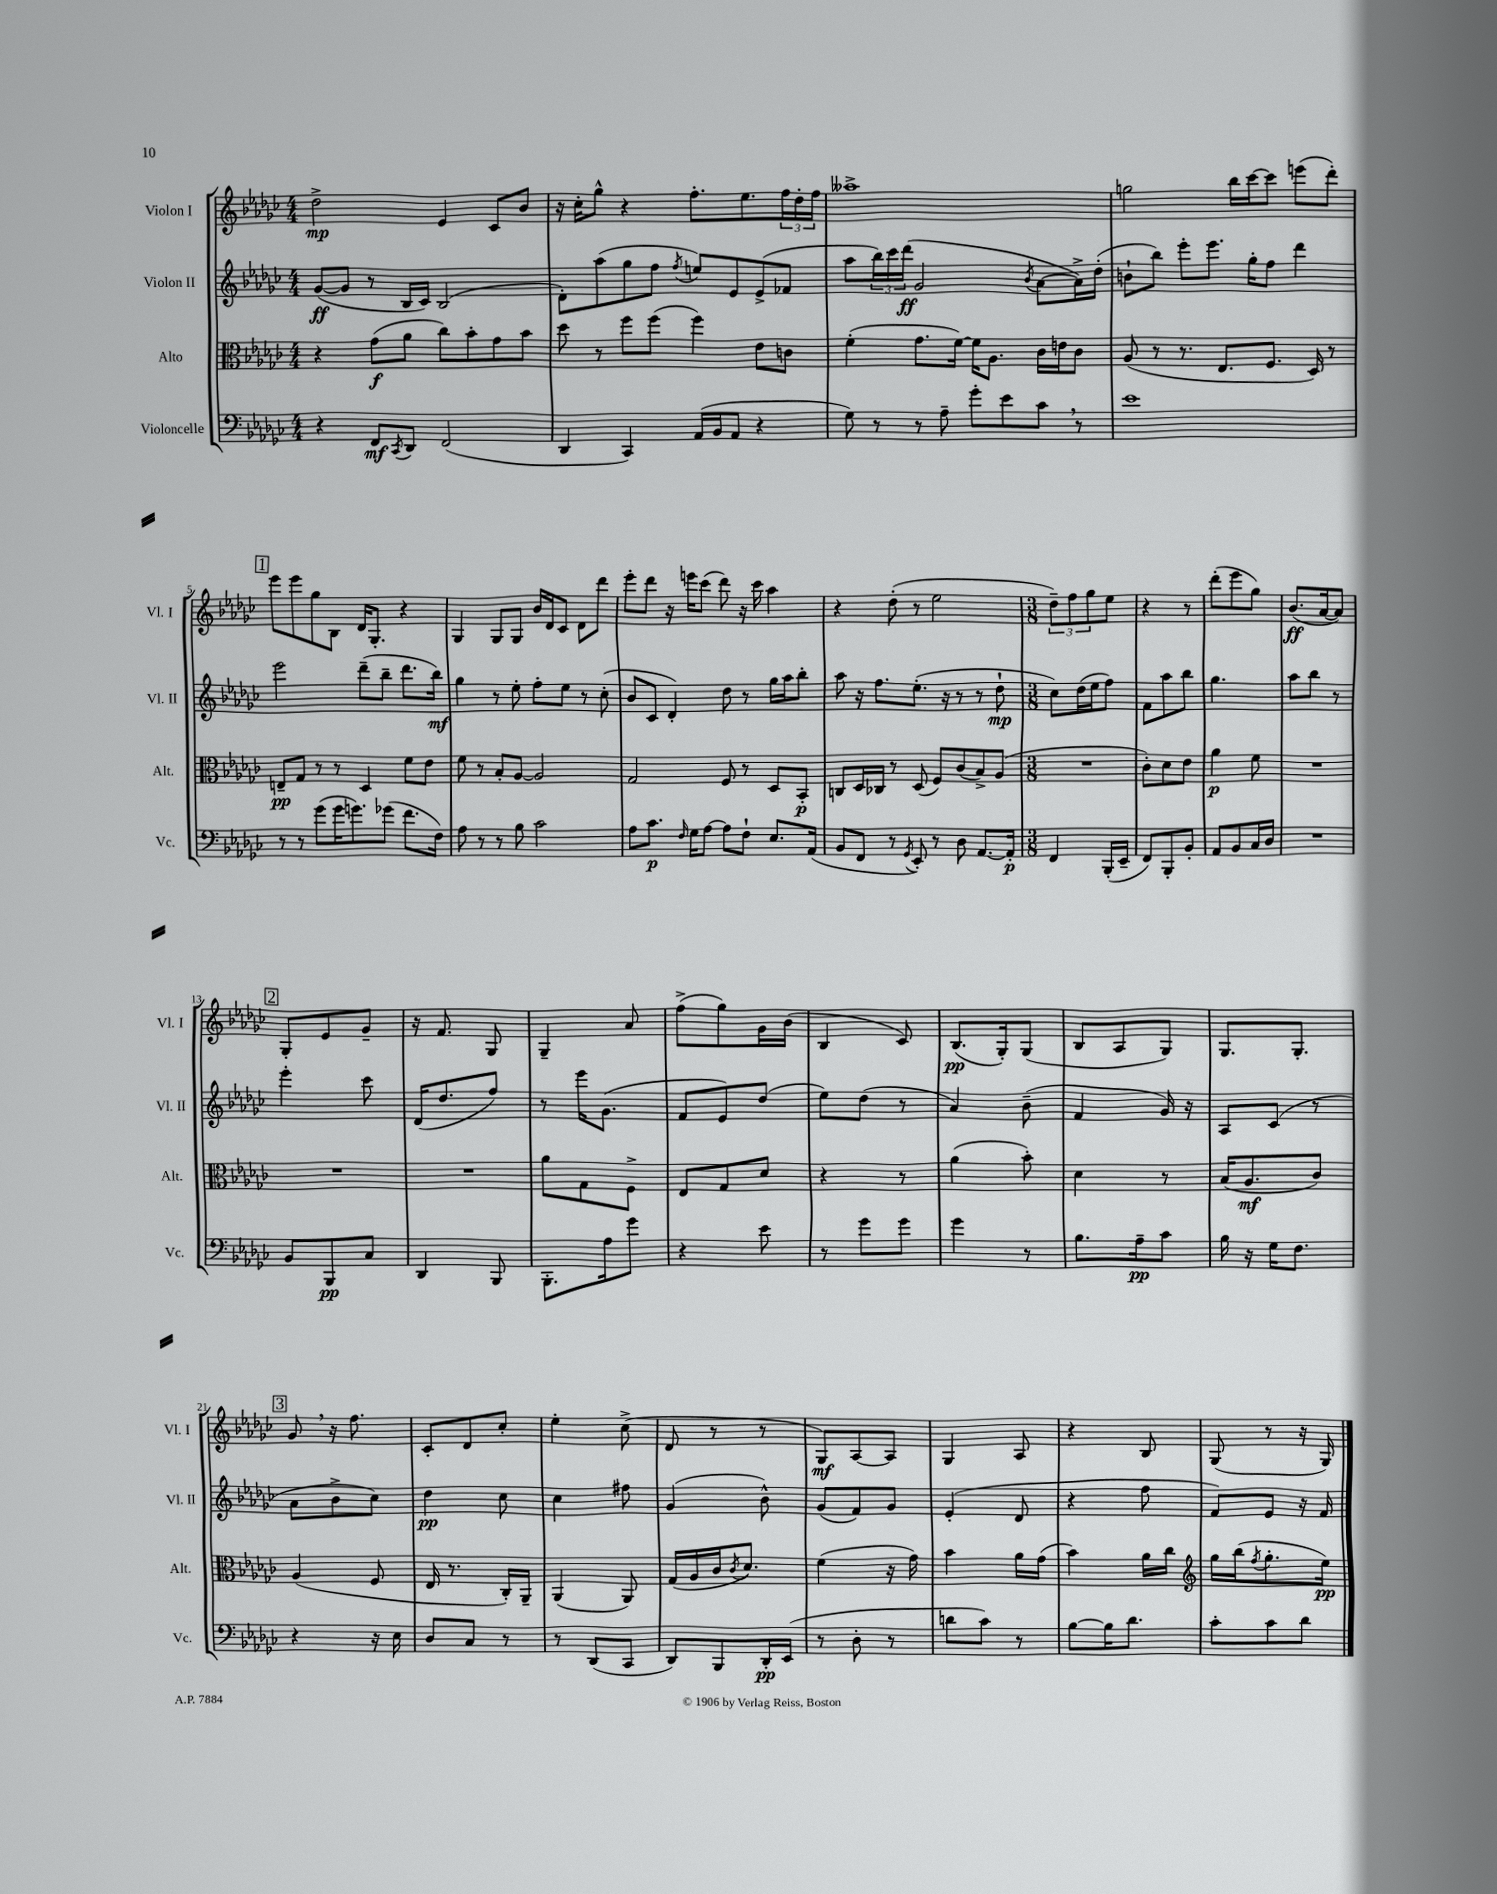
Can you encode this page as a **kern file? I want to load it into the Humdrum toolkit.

**kern	**dynam	**kern	**dynam	**kern	**dynam	**kern	**dynam
*part4	*part4	*part3	*part3	*part2	*part2	*part1	*part1
*staff4	*staff4	*staff3	*staff3	*staff2	*staff2	*staff1	*staff1
*I"Violoncelle	*	*I"Alto	*	*I"Violon II	*	*I"Violon I	*
*I'Vc.	*	*I'Alt.	*	*I'Vl. II	*	*I'Vl. I	*
*clefF4	*	*clefC3	*	*clefG2	*	*clefG2	*
*k[b-e-a-d-g-c-]	*	*k[b-e-a-d-g-c-]	*	*k[b-e-a-d-g-c-]	*	*k[b-e-a-d-g-c-]	*
*M4/4	*	*M4/4	*	*M4/4	*	*M4/4	*
=1	=1	=1	=1	=1	=1	=1	=1
4r	.	4r	.	([8g-/L	ff	2dd-^\	mp
.	.	.	.	8g-/J]	.	.	.
8FF/L	mf	(8g-\L	f	8r	.	.	.
8qCC-/	.	.	.	.	.	.	.
8DD-/J	.	8a-\J	.	16B-/LL	.	.	.
.	.	.	.	16c-/JJ)	.	.	.
(2FF/	.	8cc-\L)	.	(2B-/	.	4e-/	.
.	.	8b-'\	.	.	.	.	.
.	.	8g-\	.	.	.	8c-/L	.
.	.	8b-\J	.	.	.	8b-/J	.
=2	=2	=2	=2	=2	=2	=2	=2
4DD-/	.	8dd-\	.	8d-'\L)	.	16r	.
.	.	.	.	.	.	16cc-'\KL	.
.	.	8r	.	(8aa-\	.	8gg-^^\J	.
4CC-/)	.	8ff\L	.	8gg-\	.	4r	.
.	.	(8ff\J	.	8ff\J	.	.	.
.	.	.	.	8qff/	.	.	.
(16AA-/LL	.	4ff\)	.	8een/L)	.	8.ff'\L	.
16BB-/J	.	.	.	.	.	.	.
8AA-/J	.	.	.	8e-/	.	.	.
.	.	.	.	.	.	8.ee-\	.
4r	.	8e-\L	.	(8e-^/	.	.	.
.	.	8cn\J	.	8f-X/J	.	24ff\L	.
.	.	.	.	.	.	24dd-'\	.
.	.	.	.	.	.	24ff\JJ	.
=3	=3	=3	=3	=3	=3	=3	=3
8G-\)	.	(4f'\	.	8aa-\L	.	1aa--X^	.
8r	.	.	.	24bb-\L)	.	.	.
.	.	.	.	24ccc-\	.	.	.
.	.	.	.	(24ddd-\JJ	ff	.	.
8r	.	8.g-\L	.	2g-/	.	.	.
8A-~\	.	.	.	.	.	.	.
.	.	[16f\Jk)	.	.	.	.	.
8g-'\L	.	16f\KL]	.	.	.	.	.
.	.	8.A-\J	.	.	.	.	.
8e-\	.	.	.	.	.	.	.
.	.	.	.	8qb-/	.	.	.
8c-,\J	.	16c-\LL	.	[8a-\L	.	.	.
.	.	16en\J	.	.	.	.	.
8r	.	8c-\J	.	16a-^\L])	.	.	.
.	.	.	.	(16dd-'\JJ	.	.	.
=4	=4	=4	=4	=4	=4	=4	=4
1e-	.	(8A-/	.	8bn`\L	.	2ggn\	.
.	.	8r	.	8bb-\J)	.	.	.
.	.	8.r	.	8eee-'\L	.	.	.
.	.	.	.	8.eee-\J	.	.	.
.	.	8.E-/L	.	.	.	.	.
.	.	.	.	.	.	16bb-\LL	.
.	.	.	.	16gg-'\KL	.	[16ccc-\J	.
.	.	8.F/J	.	8ff\J	.	8ccc-\J]	.
.	.	.	.	4ddd-\	.	(8eeen\L	.
.	.	16D-/)	.	.	.	.	.
.	.	8r	.	.	.	8ddd-'\J)	.
!!LO:LB:g=z
!!LO:REH:place=s1:t=1
=5	=5	=5	=5	=5	=5	=5	=5
8r	.	8En~/L	pp	2eee-\	.	8eee-\L	.
8r	.	8G-/J	.	.	.	8eee-\	.
(8g-\L	.	8r	.	.	.	8gg-\	.
16g-\K	.	8r	.	.	.	8B-\J	.
8.gn\)	.	.	.	.	.	.	.
.	.	4D-/	.	(8ddd-~\L	.	16d-/KL	.
.	.	.	.	.	.	8.G-'/J	.
(8g-X\J	.	.	.	8bb-~\J	.	.	.
8.f\L	.	8f\L	.	8.ddd-\L	.	4r	.
.	.	8e-\J	.	.	.	.	.
16F\Jk)	.	.	.	16bb-\Jk)	mf	.	.
=6	=6	=6	=6	=6	=6	=6	=6
8A-\	.	8f\	.	4gg-\	.	4G-/	.
8r	.	8r	.	.	.	.	.
8r	.	8B-'/L	.	8r	.	8G-/L	.
8B-\	.	[8A-/J	.	8ee-'\	.	8G-/J	.
2c-\	.	2A-/]	.	8ff'\L	.	16b-/LL	.
.	.	.	.	.	.	16d-/J	.
.	.	.	.	8ee-\J	.	8c-/J	.
.	.	.	.	8r	.	8d-\L	.
.	.	.	.	(8cc-'\	.	8ddd-\J	.
=7	=7	=7	=7	=7	=7	=7	=7
8A-\L	.	2G-/	.	8b-/L	.	8eee-'\L	.
8.c-\J	p	.	.	8c-/J	.	8ddd-\J	.
.	.	.	.	4d-'/)	.	16r	.
16qqF/	.	.	.	.	.	.	.
16G-\KL	.	.	.	.	.	16eeen\KL	.
[8A-\J	.	.	.	.	.	(8ccc-\J	.
8A-\L]	.	8F/	.	8dd-\	.	8ddd-\)	.
8F`\J	.	8r	.	8r	.	16r	.
.	.	.	.	.	.	16ccc-\	.
8.E-/L	.	8D-/L	.	16gg-\LL	.	4aa-\	.
.	.	.	.	16aa-\J	.	.	.
.	.	8BB-'/J	p	8bb-'\J	.	.	.
(16AA-/Jk	.	.	.	.	.	.	.
=8	=8	=8	=8	=8	=8	=8	=8
8BB-/L	.	8Cn/L	.	8aa-\	.	4r	.
8FF/J	.	16D-/L	.	16r	.	.	.
.	.	16C-X/JJ	.	8.ff\L	.	.	.
8r	.	8r	.	.	.	(8dd-'\	.
8qGG-/	.	.	.	.	.	.	.
8EE-'/)	.	(8D-/	.	(8.ee-'\J	.	8r	.
8r	.	8F/L)	.	.	.	2ee-\	.
.	.	.	.	16r	.	.	.
8D-\	.	(8c-/	.	8r	.	.	.
[8.AA-/L	.	8B-^/)	.	8r	.	.	.
.	.	(8A-/J	.	8dd-`\	mp	.	.
16AA-'/Jk]	p	.	.	.	.	.	.
=9	=9	=9	=9	=9	=9	=9	=9
*M3/8	*	*M3/8	*	*M3/8	*	*M3/8	*
4FF/	.	4.r	.	8cc-\L)	.	12dd-~\L)	.
.	.	.	.	.	.	12ff\	.
.	.	.	.	(16dd-\L	.	.	.
.	.	.	.	.	.	12gg-\	.
.	.	.	.	16ee-\J	.	.	.
(16BBB-'/LL	.	.	.	8ff\J)	.	8ee-\J	.
16EE-~/JJ	.	.	.	.	.	.	.
=10	=10	=10	=10	=10	=10	=10	=10
8FF/L)	.	8c-'\L)	.	8f\L	.	4r	.
8BBB-'/	.	8d-\	.	8aa-\	.	.	.
8BB-'/J	.	8e-\J	.	8bb-\J	.	8r	.
=11	=11	=11	=11	=11	=11	=11	=11
8AA-/L	.	4a-\	p	4.gg-\	.	(8ddd-'\L	.
8BB-/	.	.	.	.	.	8eee-\	.
16C-/L	.	8f\	.	.	.	8gg-\J)	.
16D-/JJ	.	.	.	.	.	.	.
=12	=12	=12	=12	=12	=12	=12	=12
4.r	.	4.r	.	8aa-\L	.	(8.b-/L	ff
.	.	.	.	8bb-\J	.	.	.
.	.	.	.	.	.	[16a-/k	.
.	.	.	.	8r	.	8a-/J])	.
!!LO:LB:g=z
!!LO:REH:place=s1:t=2
=13	=13	=13	=13	=13	=13	=13	=13
8BB-/L	.	4.r	.	4eee-'\	.	8G-'/L	.
8BBB-/	pp	.	.	.	.	8e-/	.
8C-/J	.	.	.	8ccc-\	.	8g-~/J	.
=14	=14	=14	=14	=14	=14	=14	=14
4DD-/	.	4.r	.	(16d-/KL	.	16r	.
.	.	.	.	8.dd-/	.	8.f/	.
8BBB-/	.	.	.	8ff/J)	.	8G-/	.
=15	=15	=15	=15	=15	=15	=15	=15
8.BBB-'\L	.	8a-\L	.	8r	.	4G-~/	.
.	.	8G-\	.	16eee-\KL	.	.	.
16A-\k	.	.	.	(8.g-\J	.	.	.
8g-\J	.	8F^\J	.	.	.	8a-/	.
=16	=16	=16	=16	=16	=16	=16	=16
4r	.	8E-/L	.	8f/L	.	(8ff^\L	.
.	.	8G-/	.	8e-/)	.	8gg-\)	.
8e-\	.	8d-/J	.	(8dd-/J	.	16g-\L	.
.	.	.	.	.	.	(16b-\JJ	.
=17	=17	=17	=17	=17	=17	=17	=17
8r	.	4r	.	8ee-\L)	.	4B-/	.
8g-\L	.	.	.	(8dd-\J	.	.	.
8g-\J	.	8r	.	8r	.	8c-/)	.
=18	=18	=18	=18	=18	=18	=18	=18
4g-\	.	(4a-\	.	4a-/)	.	(8.B-/L	pp
.	.	.	.	.	.	16G-'/k)	.
8r	.	8b-'\)	.	(8b-~\	.	(8G-/J	.
=19	=19	=19	=19	=19	=19	=19	=19
8.B-\L	.	4d-\	.	4f/	.	8B-/L	.
.	.	.	.	.	.	8A-/	.
16A-~\k	pp	.	.	.	.	.	.
8c-\J	.	8r	.	16g-/)	.	8G-/J)	.
.	.	.	.	16r	.	.	.
=20	=20	=20	=20	=20	=20	=20	=20
16B-\	.	(16B-/KL	.	8A-/L	.	8.G-/L	.
16r	.	8.A-/	mf	.	.	.	.
16G-\KL	.	.	.	(8c-/J	.	.	.
8.F\J	.	.	.	.	.	8.G-'/J	.
.	.	8c-/J)	.	8r	.	.	.
!!LO:LB:g=z
!!LO:REH:place=s1:t=3
=21	=21	=21	=21	=21	=21	=21	=21
4r	.	(4A-/	.	8a-\L	.	8g-,/	.
.	.	.	.	8b-^\	.	16r	.
.	.	.	.	.	.	8.ff\	.
16r	.	8F/	.	8cc-\J)	.	.	.
16E-\	.	.	.	.	.	.	.
=22	=22	=22	=22	=22	=22	=22	=22
8D-/L	.	16E-/	.	4dd-\	pp	8c-'/L	.
.	.	8.r	.	.	.	.	.
8C-/J	.	.	.	.	.	8d-/	.
8r	.	16C-'/LL)	.	8cc-\	.	8cc-'/J	.
.	.	16AA-~/JJ	.	.	.	.	.
=23	=23	=23	=23	=23	=23	=23	=23
8r	.	(4AA-/	.	4cc-\	.	4ee-'\	.
(8DD-/L	.	.	.	.	.	.	.
8CC-/J	.	8AA-/)	.	8ff#X\	.	(8cc-^\	.
=24	=24	=24	=24	=24	=24	=24	=24
8DD-/L)	.	(16G-/LL	.	(4g-/	.	8d-/	.
.	.	16A-/	.	.	.	.	.
8BBB-/	.	16c-/J	.	.	.	8r	.
.	.	8qc-/	.	.	.	.	.
.	.	8.d-/J)	.	.	.	.	.
16DD-'/L	pp	.	.	8b-^^\)	.	8r	.
(16EE-/JJ	.	.	.	.	.	.	.
=25	=25	=25	=25	=25	=25	=25	=25
8r	.	(4f\	.	(8g-/L	.	8G-/L)	mf
8D-'\	.	.	.	8f/)	.	[8A-/	.
8r	.	16r	.	8g-/J	.	8A-/J]	.
.	.	16g-\)	.	.	.	.	.
=26	=26	=26	=26	=26	=26	=26	=26
8dn\L	.	4b-\	.	(4e-'/	.	4G-/	.
8c-\J)	.	.	.	.	.	.	.
8r	.	16a-\LL	.	8d-/	.	8A-/	.
.	.	(16g-\JJ	.	.	.	.	.
=27	=27	=27	=27	=27	=27	=27	=27
[8B-\L	.	4b-\)	.	4r	.	4r	.
16B-\K]	.	.	.	.	.	.	.
8.d-\J	.	.	.	.	.	.	.
.	.	16a-\LL	.	8ff\	.	8B-/	.
.	.	16cc-\JJ	.	.	.	.	.
=28	=28	=28	=28	=28	=28	=28	=28
*	*	*clefG2	*	*	*	*	*
8c-'\L	.	16gg-\LL	.	8f/L)	.	(8G-/	.
.	.	(16bb-\J	.	.	.	.	.
.	.	8qff/	.	.	.	.	.
8c-\	.	8.gg-'\	.	8e-/J	.	8r	.
8d-\J	.	.	.	16r	.	16r	.
.	.	16ee-\Jk)	pp	16f/	.	16G-/)	.
==	==	==	==	==	==	==	==
*-	*-	*-	*-	*-	*-	*-	*-
